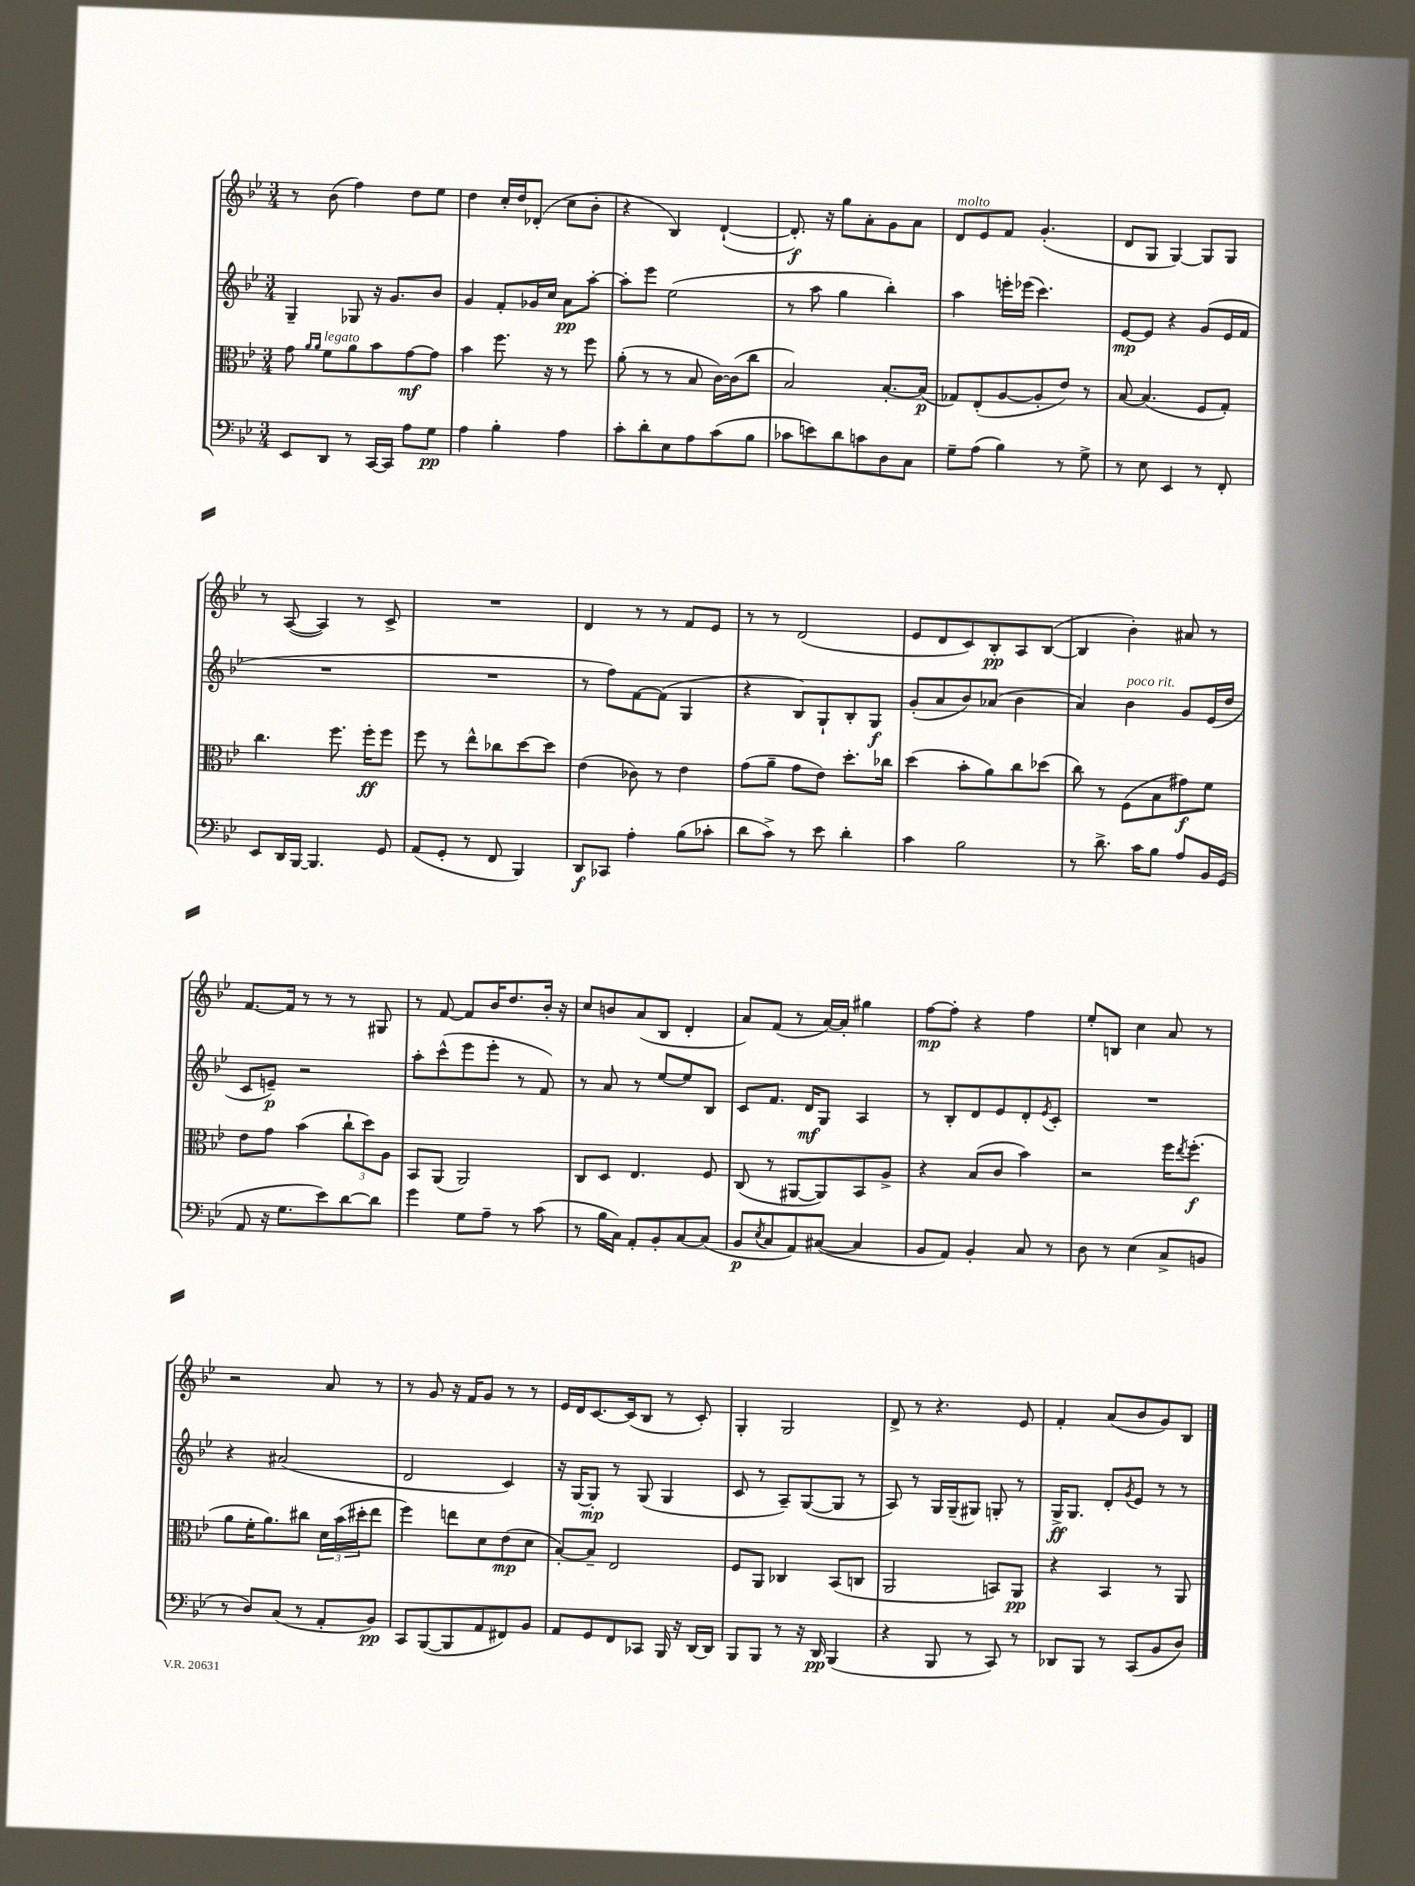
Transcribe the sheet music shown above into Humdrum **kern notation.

**kern	**kern	**kern	**kern
*staff4	*staff3	*staff2	*staff1
*clefF4	*clefC3	*clefG2	*clefG2
*k[b-e-]	*k[b-e-]	*k[b-e-]	*k[b-e-]
*M3/4	*M3/4	*M3/4	*M3/4
8EE-	8g	4G~	8r
.	16qqa	.	.
.	16qqa	.	.
8DD	8f	.	(8b-
8r	8a	8G-	4ff)
[16CC	8b-	16r	.
16CC]	.	8.g	.
8A	[8g	.	8dd
8G	8g]	8b-	8ee-
=	=	=	=
4A	4b-	4g	4dd
4B-'	8.ff	8f'	16cc'
.	.	.	16dd
.	.	16g-	(8d-'
.	16r	16cc	.
4A	8r	8a	8cc
.	8ff	[8aa'	8b-'
=	=	=	=
8c'	(8a'	8aa']	4r
8d'	8r	8eee-	.
8E-	8r	(2ee-	4B-)
8A	8B-	.	.
(8c	[16c)	.	([4d`
.	(16c]	.	.
8B-	8cc	.	.
=	=	=	=
8c-	2B-)	8r	8.d'])
8e)	.	8aa	.
.	.	.	16r
8d	.	4gg	8gg
8c	.	.	8a'
8D	[8.B-'	4bb-')	8g
8C	.	.	8a
.	(16B-]	.	.
=	=	=	=
8G~	8G-)	4aa	8d
(8A	(8E-'	.	8e-
4B-)	[8A	16eee'	8f
.	.	(16eee-	.
.	8A']	4.ccc)	(4.g'
8r	8e-)	.	.
8G^	8r	.	.
=	=	=	=
8r	[8B-	[8e-	8d
8E-	(4.B-]	8e-]	8G
4EE-	.	4r	[4G)
8r	8F	(8g	8G]
8FF'	8G')	16e-	8G
.	.	16f	.
=	=	=	=
8EE-	4.cc	2.r	8r
16DD	.	.	([8A
[16BBB-	.	.	.
4.BBB-]	.	.	4A])
.	8.ff	.	.
.	.	.	8r
.	16ff'	.	.
8GG	8ff	.	8c^
=	=	=	=
(8AA	8ff	2.r	2.r
8GG'	8r	.	.
8r	8ee-^^	.	.
8FF	8cc-	.	.
4BBB-)	[8dd	.	.
.	8dd]	.	.
=	=	=	=
8DD	(4e-	8r	4d
8CC-	.	8ff)	.
4A'	8c-)	[8f	8r
.	8r	(8f]	8r
(8B-	4e-	4G	8f
8c-'	.	.	8e-
=	=	=	=
8d	(8g	4r	8r
8c^)	8a~	.	8r
8r	8g	8B-)	(2d
8e-	8e-)	8G`	.
4d'	8.dd'	8B-'	.
.	.	8G	.
.	16cc-	.	.
=	=	=	=
4c	(4dd	(8g'	8e-
.	.	8a	8d
2B-	8b-'	8b-)	8c)
.	8a)	(8a-	8B-'
.	8cc	4b-	8A
.	(8dd-	.	([8B-
=	=	=	=
8r	8cc)	4a)	4B-]
8.d^	8r	.	.
.	(8F	4b-	4b-')
16c	.	.	.
8B-	8B-	.	.
8A	8g#)	8g	8a#
16BB-	8f	(16e-	8r
(16GG	.	16dd	.
=	=	=	=
8AA	8e-	8c	[8.f
16r	8g	8e~)	.
8.G	.	.	16f]
.	(4b-	2r	8r
8e-)	.	.	8r
[8d	12cc`	.	8r
.	12dd)	.	.
8d]	.	.	8G#
.	12A	.	.
=	=	=	=
4g	8BB-	8aa'	8r
.	(8AA	(8ccc^^	[8f
8G	2AA)	8eee-	8f]
8A~	.	8eee-'	16b-
.	.	.	8.dd
8r	.	8r	.
(8c	.	8f)	16b-'
.	.	.	16r
=	=	=	=
8r	8C	8r	8cc
16B-	8D	8a	8b
16C)	.	.	.
8AA'	4.E-	8r	(8a
8BB-'	.	[8ee-	8B-
[8C	.	8ee-]	4d'
(8C]	8F	8B-	.
=	=	=	=
8BB-	(8C	8c	8a)
8qE-	.	.	.
8C	8r	8.f	(8f
8AA)	[8AA#	.	8r
.	.	16d	.
([8C#	8AA#])	8G	[16a)
.	.	.	16a']
4C#]	8BB-	4A	4gg#
.	8A^	.	.
=	=	=	=
8BB-	4r	8r	[8ff
8AA)	.	8B-'	8ff']
4BB-'	(8B-	8d	4r
.	8c	8e-	.
8C	4b-)	8d'	4ff
.	.	8qe-	.
8r	.	8c'	.
=	=	=	=
8D	2r	2.r	8ee-'
8r	.	.	8B
(4E-	.	.	4cc
8C^	16ff	.	8a
.	8qee-	.	.
.	(8.ff'	.	.
8BB	.	.	8r
=	=	=	=
8r	8a	4r	2r
8D)	16f'	.	.
.	8.a)	.	.
(8C	.	(2a#	.
8r	8cc#	.	.
8AA'	24d	.	8a
.	(24b-	.	.
.	24dd#'	.	.
8BB-)	8ee-	.	8r
=	=	=	=
8CC	4ff)	2d	8r
([8BBB-	.	.	8g
8BBB-]	8ee	.	16r
.	.	.	16f
8AA	8d	.	8g
8FF#)	(8e-	4c)	8r
8BB-	8d	.	8r
=	=	=	=
8AA	[8B-')	16r	16e-
.	.	[16G	16d
8GG	8B-~]	8G']	[8.c
8FF	2E-	8r	.
.	.	.	(16c]
8CC-	.	(8G	8B-
16BBB-	.	4G	8r
16r	.	.	.
[16DD	.	.	8c')
16DD]	.	.	.
=	=	=	=
8BBB-	8F	8c	4G'
8BBB-	8AA	8r	.
8r	4C-	8A~)	2G
16r	.	([8G	.
16DD	.	.	.
(4BBB-	(8BB-	8G]	.
.	8C	8r	.
=	=	=	=
4r	2AA	8A)	8d^
.	.	8r	8r
8BBB-	.	16G	4.r
.	.	(16G~	.
8r	.	8G#)	.
8CC)	8BB)	8G'	.
8r	8AA	8r	8e-
=	=	=	=
8DD-	4r	16G^	4f'
.	.	8.G	.
8BBB-	.	.	.
8r	4BB-	8d'	(8a
.	.	8qg	.
(8CC	.	8e-	8b-
8BB-	8r	8r	8g)
8D)	8AA	8r	8B-
==	==	==	==
*-	*-	*-	*-
